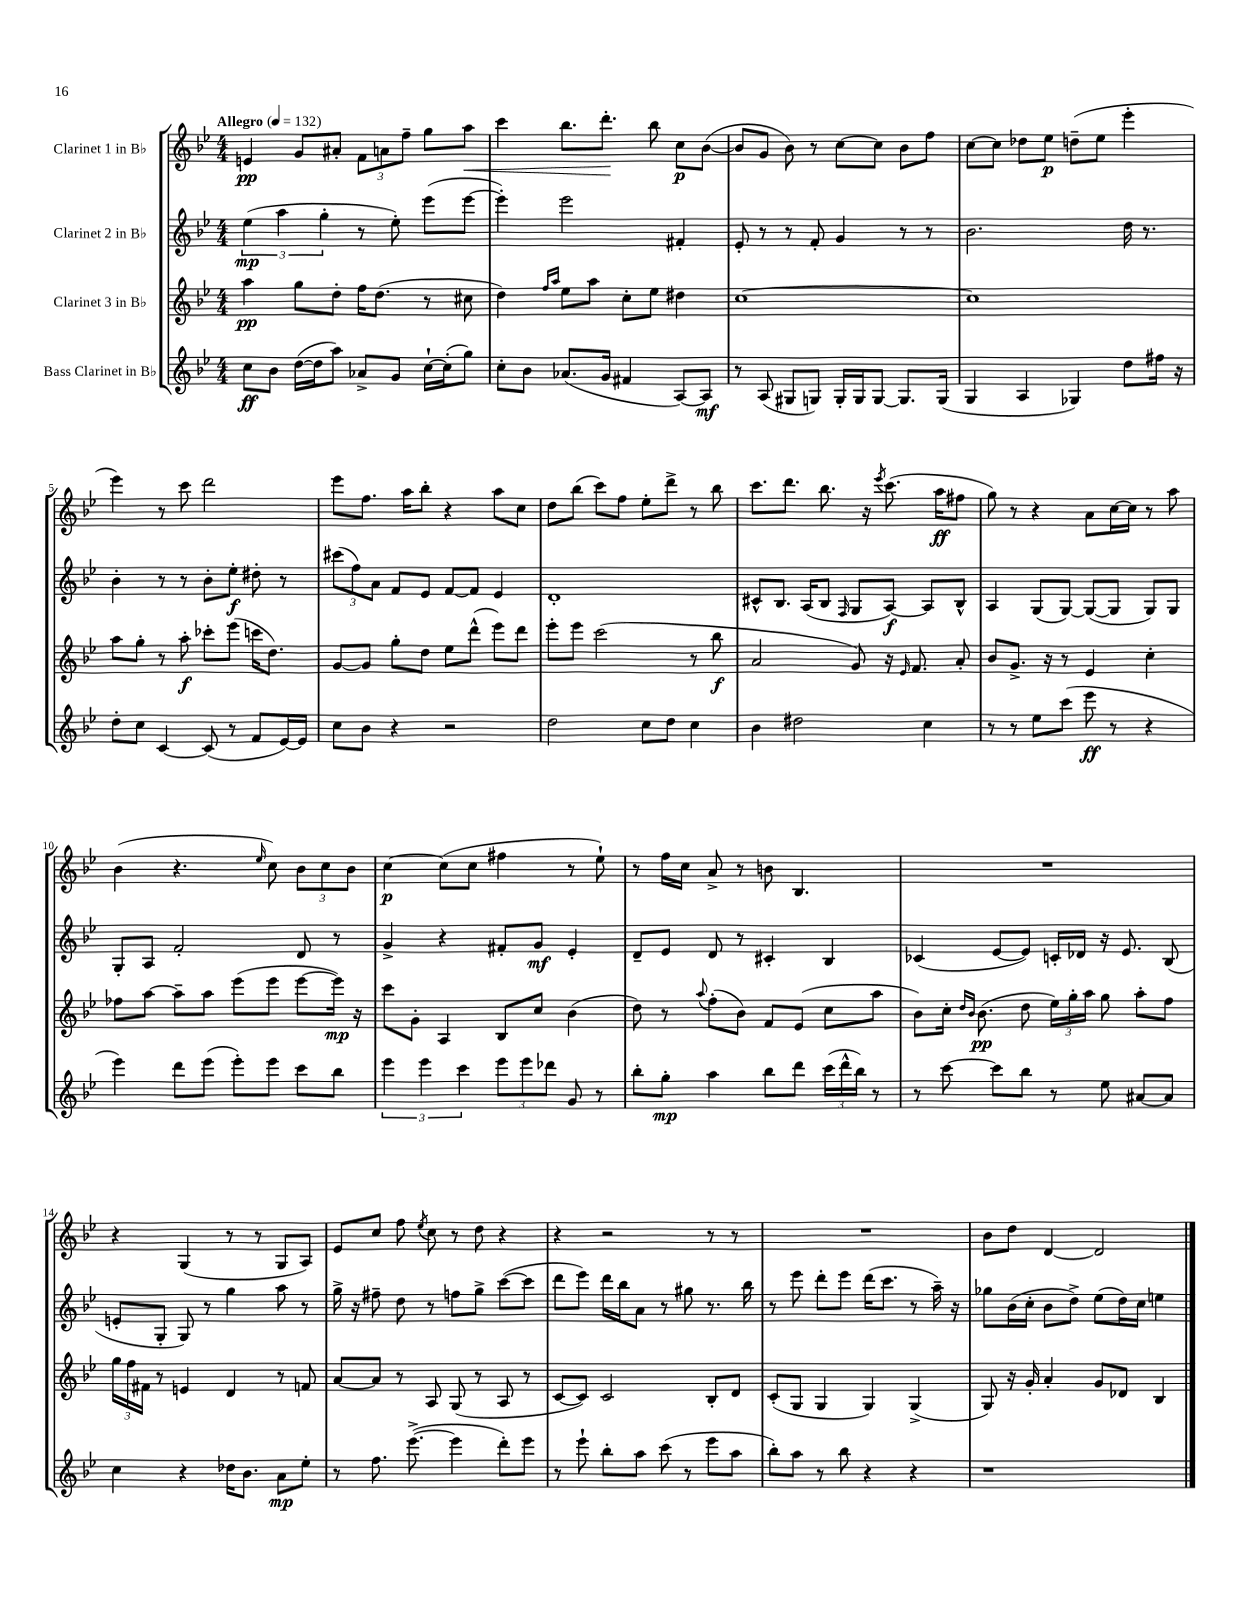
<<
\new StaffGroup <<
\new Staff = "s0" \with { instrumentName = "Clarinet 1 in Bb" } {
    \clef treble \key bes \major \numericTimeSignature \time 4/4 \tempo "Allegro" 4 = 132
    \autoBeamOff e'4\pp g'8[ ais'8]-. \tuplet 3/2 { f'8[ a'8 f''8]-- } g''8[ a''8]\< |
    c'''4 bes''8.[ d'''8.]-.\! bes''8 c''8[\p bes'8]~( |
    bes'8[ g'8] bes'8) r8 c''8[~ c''8] bes'8[ f''8] |
    c''8[~ c''8] des''8[ ees''8]\p d''8[--( ees''8] ees'''4-. |
    ees'''4) r8 c'''8 d'''2 |
    ees'''8[ f''8.] a''16[ bes''8]-. r4 a''8[ c''8] |
    d''8[ bes''8]( c'''8[) f''8] ees''8[-. d'''8]-> r8 bes''8 |
    c'''8.[ d'''8.] bes''8. r16 \acciaccatura { ees'''8 } c'''8.( a''16[\ff fis''8] |
    g''8) r8 r4 a'8[ c''16~ c''16] r8 a''8 |
    bes'4( r4. \grace { ees''16 } c''8) \tuplet 3/2 { bes'8[ c''8 bes'8] } |
    c''4~\p c''8[( c''8] fis''4 r8 ees''8-!) |
    r8 f''16[ c''16] a'8-> r8 b'8 bes4. |
    R1 |
    r4 g4( r8 r8 g8[ a8]) |
    ees'8[ c''8] f''8 \acciaccatura { ees''8 } c''8 r8 d''8 r4 |
    r4 r2 r8 r8 |
    R1 |
    bes'8[ d''8] d'4~ d'2 \bar "|." |
}
\new Staff = "s1" \with { instrumentName = "Clarinet 2 in Bb" } {
    \clef treble \key bes \major \numericTimeSignature \time 4/4
    \autoBeamOff \tuplet 3/2 { ees''4\mp( a''4 g''4-. } r8 ees''8-.) ees'''8[( ees'''8]~ |
    ees'''4-.) ees'''2 fis'4-. |
    ees'8-. r8 r8 f'8-. g'4 r8 r8 |
    bes'2. d''16 r8. |
    bes'4-. r8 r8 bes'8[-. ees''8]-.\f dis''8-. r8 |
    \tuplet 3/2 { cis'''8[( f''8) a'8] } f'8[ ees'8] f'8[~ f'8] ees'4 |
    d'1-. |
    cis'8[-^ bes8.] a16[( bes8] \grace { f16 } g8[ a8]~\f) a8[ bes8]-^ |
    a4 g8[( g8]~) g8[~( g8] g8[) g8] |
    g8[-. a8] f'2-. d'8 r8 |
    g'4-> r4 fis'8[-. g'8]\mf ees'4-. |
    d'8[-- ees'8] d'8 r8 cis'4-. bes4 |
    ces'4( ees'8[~ ees'8]) c'16[-. des'16] r16 ees'8. bes8( |
    e'8[-. g8]-. g8) r8 g''4 a''8 r8 |
    g''16-> r16 fis''8-- d''8 r8 f''8[ g''8]-> c'''8[~( c'''8] |
    d'''8[ ees'''8]) d'''16[ bes''16 a'8] r8 gis''8 r8. bes''16 |
    r8 ees'''8 d'''8[-. ees'''8] d'''16[( c'''8.] r8 a''16--) r16 |
    ges''8[ bes'16( c''16]-. bes'8[ d''8]->) ees''8[( d''16) c''16] e''4 \bar "|." |
}
\new Staff = "s2" \with { instrumentName = "Clarinet 3 in Bb" } {
    \clef treble \key bes \major \numericTimeSignature \time 4/4
    \autoBeamOff a''4\pp g''8[ d''8]-. f''16[ d''8.]( r8 cis''8 |
    d''4) \grace { f''16[ a''16] } ees''8[ a''8] c''8[-. ees''8] dis''4 |
    c''1~ |
    c''1 |
    a''8[ g''8]-. r8 a''8-.\f ces'''8[-. ees'''8]( c'''16[ d''8.]) |
    g'8[~ g'8] g''8[-. d''8] ees''8[ d'''8]-^( ees'''8[) d'''8] |
    ees'''8[-. ees'''8] c'''2( r8 bes''8\f |
    a'2 g'8) r16 \grace { ees'16 } f'8. a'8-. |
    bes'8[ g'8.]-> r16 r8 ees'4 c''4-. |
    fes''8[ a''8]~ a''8[-- a''8] ees'''8[( ees'''8] ees'''8[~ ees'''16]\mp) r16 |
    c'''8[ g'8]-. a4 bes8[ c''8] bes'4( |
    d''8) r8 \appoggiatura { a''8 } f''8[-.( bes'8]) f'8[ ees'8]( c''8[ a''8] |
    bes'8[) c''16]-. \grace { d''16[ bes'16] } bes'8.\pp( d''8 \tuplet 3/2 { ees''16[) g''16-. a''16] } g''8 a''8[-. f''8] |
    \tuplet 3/2 { g''16[ f''16 fis'16] } r8 e'4 d'4 r8 f'8 |
    a'8[~ a'8] r8 a8 g8( r8 a8 r8 |
    c'8[~ c'8]) c'2 bes8[-. d'8] |
    c'8[-.( g8] g4 g4) g4->( |
    g8) r16 g'16-. a'4-. g'8[ des'8] bes4 \bar "|." |
}
\new Staff = "s3" \with { instrumentName = "Bass Clarinet in Bb" } {
    \clef treble \key bes \major \numericTimeSignature \time 4/4
    \autoBeamOff c''8[\ff bes'8] d''16[~( d''16 a''8]) aes'8[-> g'8] c''16[~-! c''16-.( g''8]) |
    c''8[-. bes'8] aes'8.[( g'16] fis'4 a8[~) a8]\mf |
    r8 a8( gis8[ g8]) g16[-. g16 g8]~ g8.[ g16]( |
    g4 a4 ges4) d''8[ fis''16] r16 |
    d''8[-. c''8] c'4~ c'8( r8 f'8[ ees'16~) ees'16] |
    c''8[ bes'8] r4 r2 |
    d''2 c''8[ d''8] c''4 |
    bes'4 dis''2 c''4 |
    r8 r8 ees''8[ c'''8]( ees'''8\ff r8 r4 |
    ees'''4) d'''8[ ees'''8]( ees'''8[-.) ees'''8] c'''8[ bes''8] |
    \tuplet 3/2 { ees'''4 ees'''4 c'''4 } \tuplet 3/2 { ees'''8[ ees'''8 des'''8] } g'8 r8 |
    bes''8[-. g''8]-.\mp a''4 bes''8[ d'''8] \tuplet 3/2 { c'''16[( d'''16-^ bes''16]) } r8 |
    r8 c'''8~ c'''8[ bes''8] r8 ees''8 ais'8[~ ais'8] |
    c''4 r4 des''16[ bes'8.] a'8[\mp ees''8]-. |
    r8 f''8. ees'''8.~->( ees'''4 d'''8[-.) ees'''8] |
    r8 ees'''8-! bes''8[-. a''8] c'''8( r8 ees'''8[ a''8] |
    bes''8[-.) a''8] r8 bes''8 r4 r4 |
    r1 \bar "|." |
}
>>
>>
